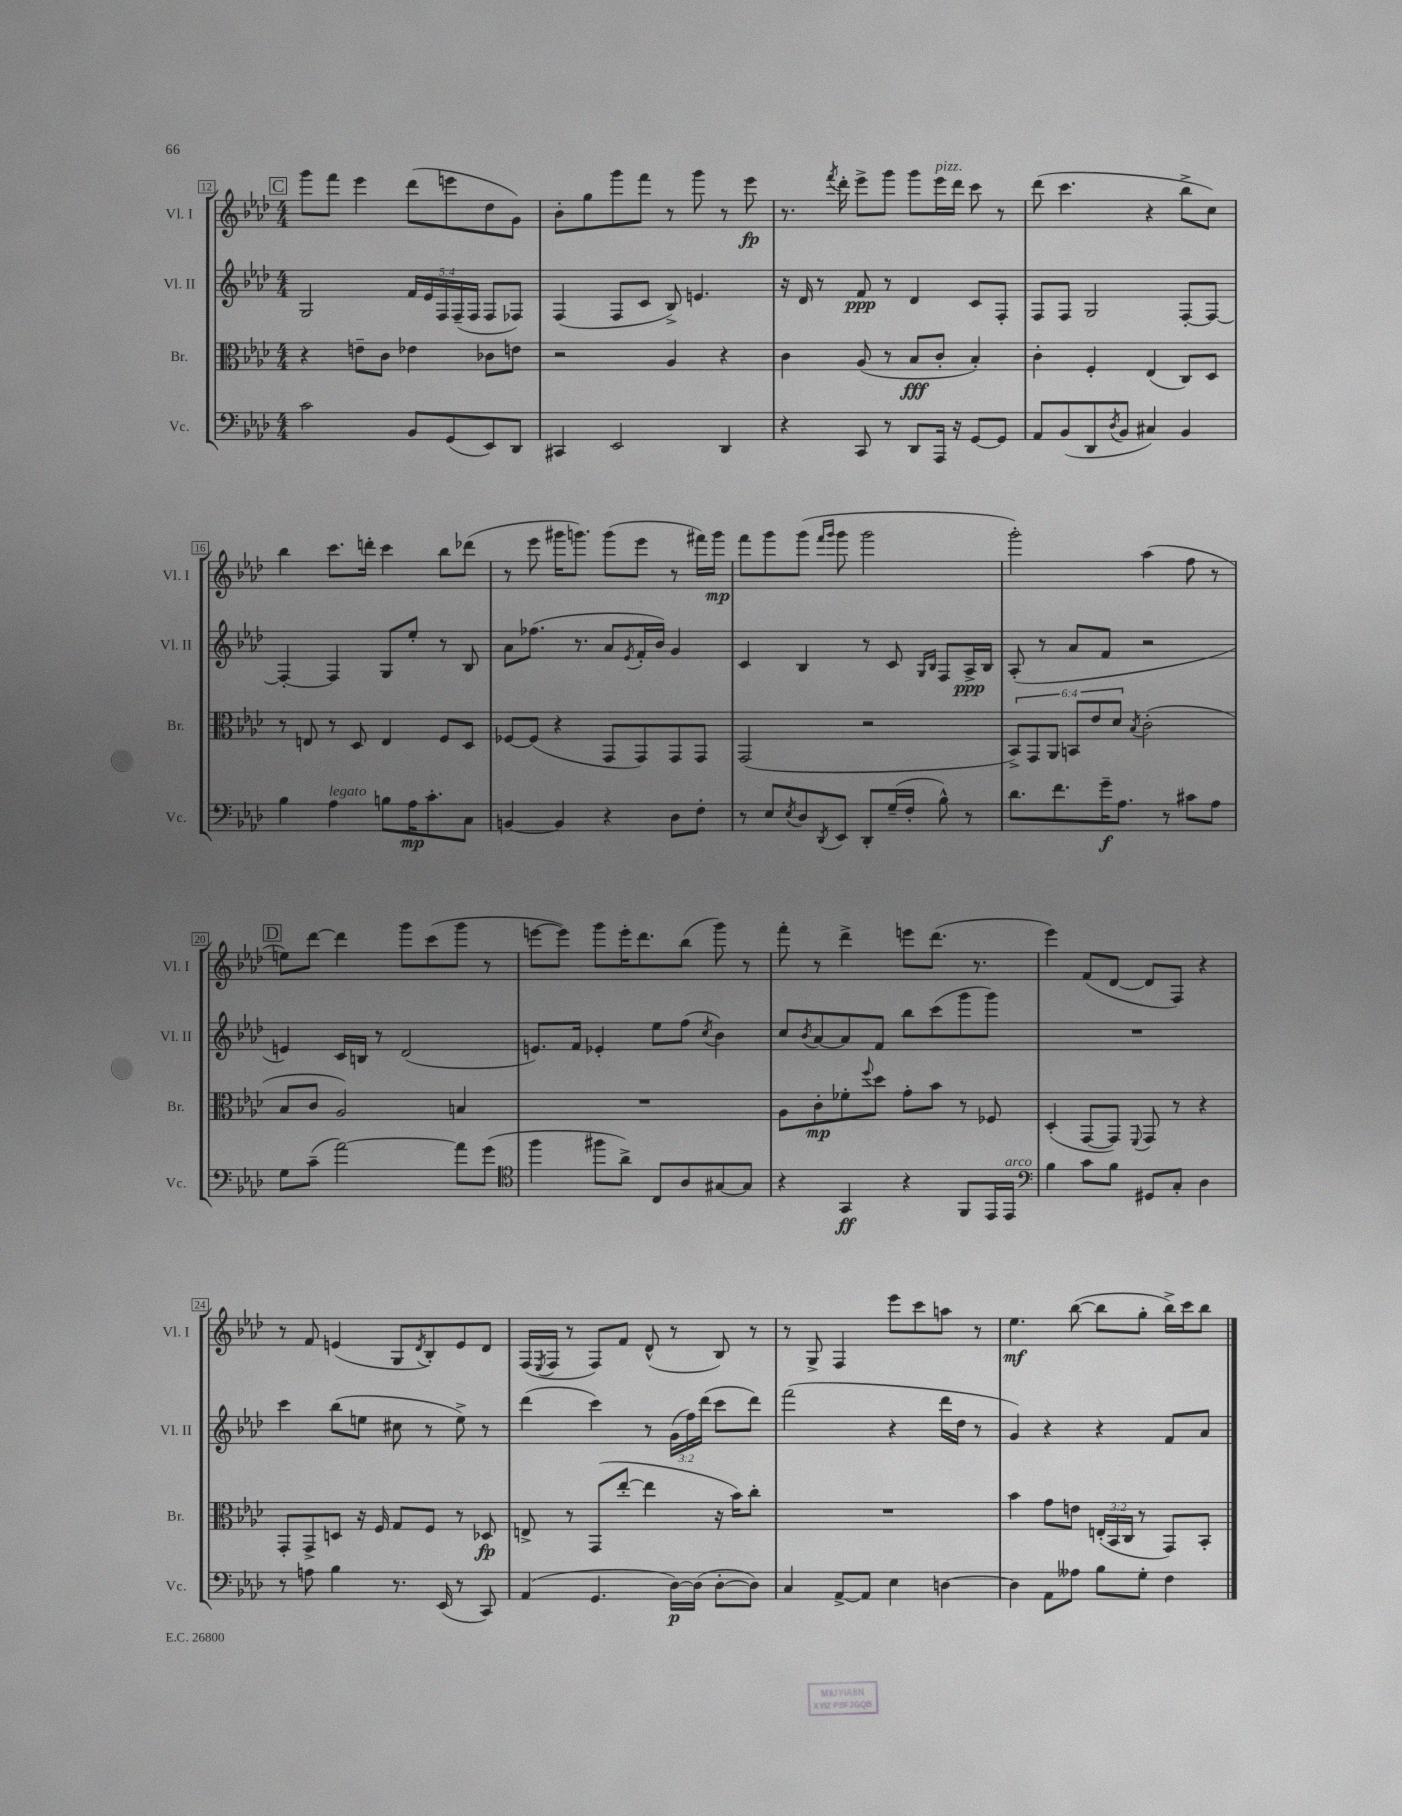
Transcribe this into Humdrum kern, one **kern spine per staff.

**kern	**kern	**kern	**kern
*staff4	*staff3	*staff2	*staff1
*clefF4	*clefC3	*clefG2	*clefG2
*k[b-e-a-d-]	*k[b-e-a-d-]	*k[b-e-a-d-]	*k[b-e-a-d-]
*M4/4	*M4/4	*M4/4	*M4/4
2c	4r	2G	8ggg
.	.	.	8fff
.	8e~	.	4eee-
.	8c	.	.
8BB-	4e-	20f	(8ddd-
.	.	20e-	.
.	.	20F	.
(8GG	.	.	8eee
.	.	(20F~	.
.	.	20F	.
8EE-)	8c-	8F	8dd-
8DD-	8e	8F-)	8g)
=	=	=	=
4CC#	2r	(4F	8b-'
.	.	.	8gg
2EE-	.	8F	8ggg
.	.	8c	8fff
.	4A-	8B-^)	8r
.	.	4.e	8ggg
4DD-	4r	.	8r
.	.	.	8eee-
=	=	=	=
4r	4c	16r	8.r
.	.	16d-	.
.	.	8r	.
.	.	.	8qfff
.	.	.	16ddd-'
8CC	(8A-	8f	8eee-^
8r	8r	8r	8ggg
8DD-	8B-	4d-	8ggg
16AAA-	8c'	.	16eee-
16r	.	.	16ddd-
[8GG	4B-')	8c	8ccc
8GG]	.	8F'	8r
=	=	=	=
8AA-	4c'	8F	(8ddd-
(8BB-	.	8F	4.ccc
8DD-	4F'	2G	.
8qD-	.	.	.
8BB-	.	.	.
4C#)	(4E-	.	4r
4BB-	8C)	[8F'	8bb-^
.	8D-	8F_	8cc)
=	=	=	=
4B-	8r	4F'_	4bb-
.	8E	.	.
4A-	8r	4F]	8.ccc
.	8D-	.	.
.	.	.	16ddd'
8B	4E	8G	4ccc
16A-	.	8ee-'	.
8.c'	.	.	.
.	8F	8r	8bb-
8C	8D-	8B-	(8ddd-
=	=	=	=
[4BB	[8F-	8a-	8r
.	(8F-]	(8.ff-	8eee-
4BB]	4r	.	16ggg#
.	.	8.r	8.ggg)
4r	8GG	8a-	(8ggg
.	.	8qe-	.
.	8GG)	16f'	8eee-
.	.	16b-)	.
8D-	8GG	4g	8r
8F'	8GG	.	16fff#)
.	.	.	16ggg
=	=	=	=
8r	(2GG	4c	8fff
8E-	.	.	8ggg
8qE-	.	.	.
8D-	.	4B-	(8ggg
.	.	.	16qqfff
8qDD-	.	.	16qqggg
8EE-	.	.	8ggg
8DD-'	2r	8r	2ggg
(16G~	.	8c	.
16F'	.	.	.
.	.	16qqG	.
.	.	16qqB-	.
8B-^^)	.	8F	.
8r	.	16A-^	.
.	.	16B-	.
=	=	=	=
8.d-	12BB-^)	(8A-'	2ggg')
.	12GG	.	.
.	.	8r	.
.	12AA-	.	.
8.f	.	.	.
.	12BB	8a-	.
.	12e-	.	.
16g~	.	8f	.
.	12d-	.	.
8.A-	.	.	.
.	8qB-	.	.
.	(2c'	2r	(4aa-
8r	.	.	.
8c#	.	.	8ff
8A-	.	.	8r
=	=	=	=
8G	8B-	4e)	8ee)
(8c~	8c	.	[8ddd-
[2a-)	2A-)	16c	4ddd-]
.	.	16B	.
.	.	8r	.
.	.	(2d-	8ggg
.	.	.	(8ccc
8a-]	4B	.	8ggg
(8g	.	.	8r
=	=	=	=
*clefC4	*	*	*
4ff	1r	8.e)	[8eee
.	.	.	8eee])
.	.	16f	.
8ff#	.	4e-'	8ggg
8a-^)	.	.	16eee'
.	.	.	8.ddd-
8C	.	8ee-	.
8A-	.	(8ff	(8bb-
.	.	8qcc	.
[8G#	.	4b-)	8ggg)
8G#]	.	.	8r
=	=	=	=
4r	8A-	8cc	8fff'
.	.	8qb-	.
.	8c'	[8a-	8r
4GG	8f-'	8a-]	4ddd-^
.	8qqff	.	.
.	8dd-	8f	.
4r	8g'	8bb-	8eee
.	8b-	(8ccc	(8.ddd-
8FF	8r	8ggg	.
.	.	.	8.r
16EE-	8F-	8ggg)	.
16EE-	.	.	.
=	=	=	=
*clefF4	*	*	*
4B-	(4D-'	1r	4eee-)
8c	[8GG	.	(8f
8B-	8GG])	.	[8d-
.	8qqFF	.	.
8GG#	8GG	.	8d-]
8C'	8r	.	8F)
4D-	4r	.	4r
=	=	=	=
8r	8GG'	4ccc	8r
8A	8GG^	.	8f
4B-	8D	(8bb-	(4e
.	16r	8ee	.
.	16F	.	.
8.r	8G	8cc#	8G
.	.	.	8qd-
.	8F	8r	8B-')
(16EE-	.	.	.
8r	8r	8ee^)	8e
8CC)	8D-	8r	8d-
=	=	=	=
(4AA-	8E^	(4ddd-	(16F
.	.	.	8qE-
.	.	.	16F
.	8r	.	8r
4.GG	(8GG	4ccc)	8F)
.	[8ee-'	.	8f
.	4ee-]	8r	(8d-^^
[16D-)	.	(24g	8r
.	.	24ff)	.
(16D-]	.	.	.
.	.	(24ddd-	.
[8D-'	16r	8ccc	8B-)
.	16b-)	.	.
8D-])	8cc'	8ddd-)	8r
=	=	=	=
4C	1r	(2fff	8r
.	.	.	8G^
[8AA-^	.	.	4F
8AA-]	.	.	.
4E-	.	4r	8eee-
.	.	.	8ccc
[4D	.	16ddd-	8aa
.	.	16dd-	.
.	.	8r	8r
=	=	=	=
4D]	4b-	4g)	4.ee-
8AA-	8g	4r	.
8A--	8e	.	([8bb-
8B-	(24E'	4r	8bb-]
.	24BB-	.	.
.	24C	.	.
8G'	8r	.	8gg'
4F	8GG)	8f	16bb-^)
.	.	.	16ccc
.	8BB-'	8a-	8bb-
==	==	==	==
*-	*-	*-	*-
